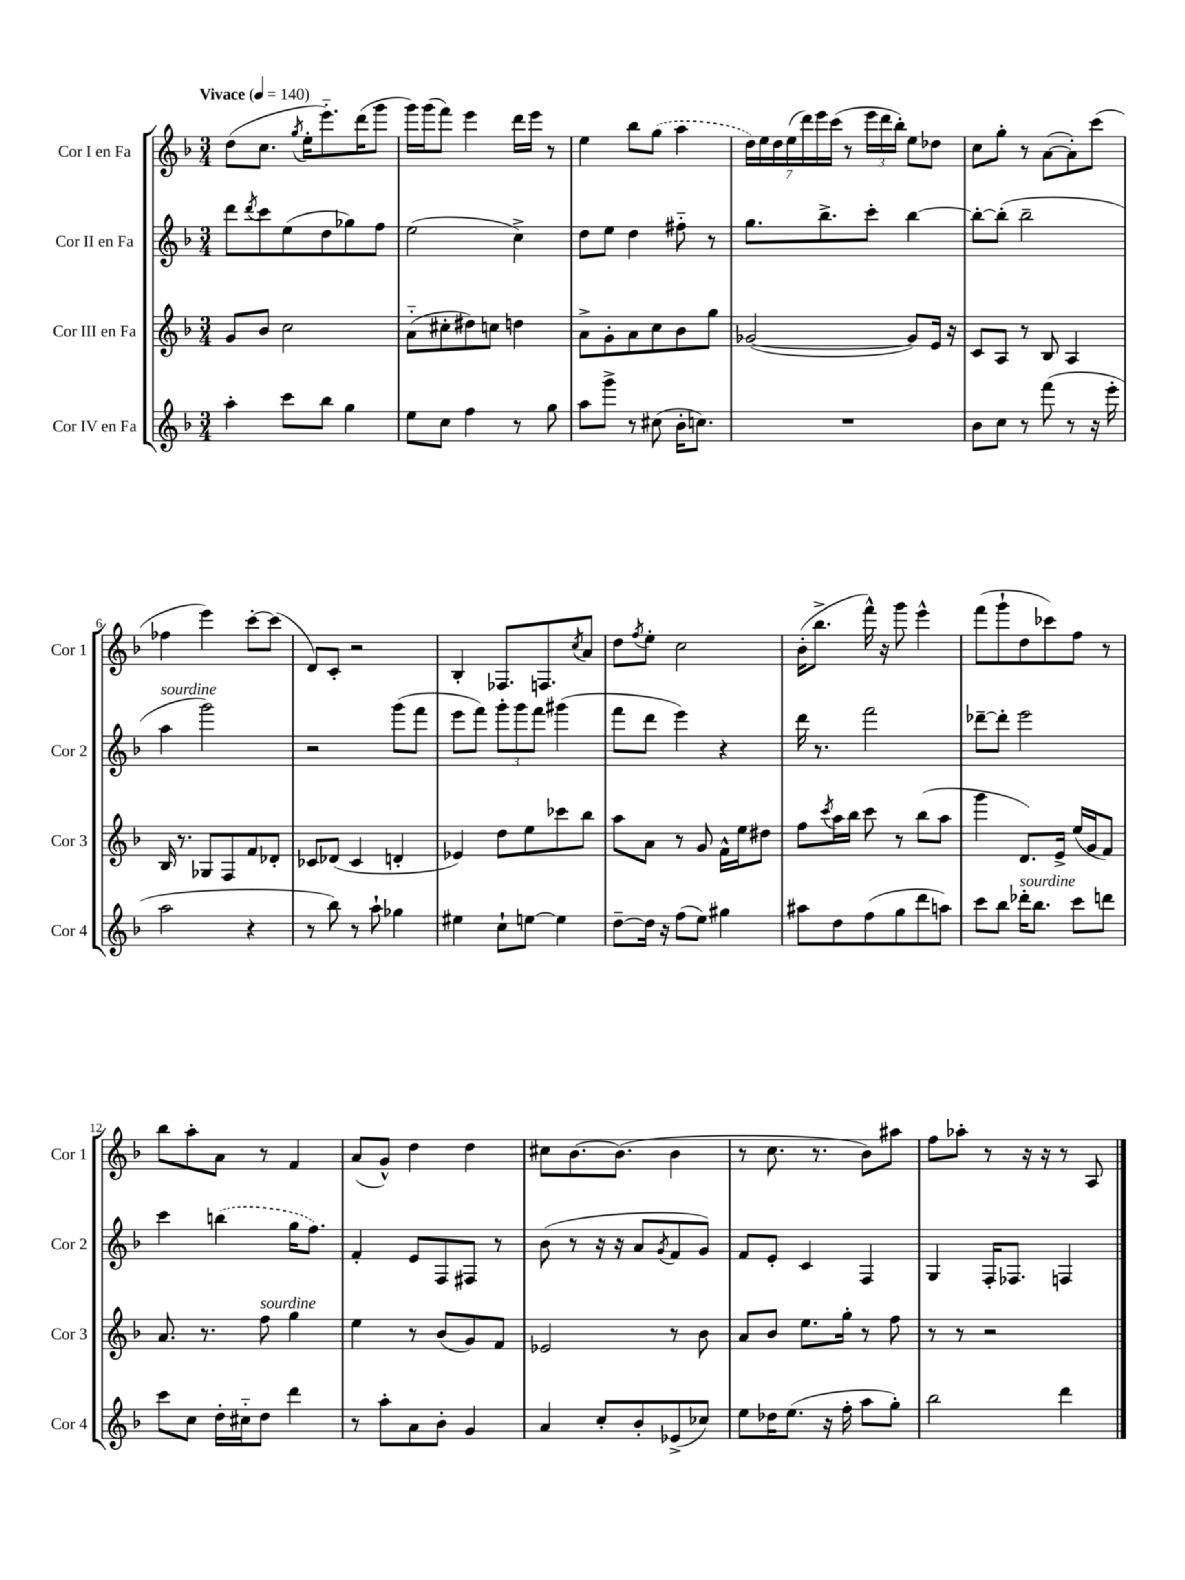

**kern	**kern	**kern	**kern
*staff4	*staff3	*staff2	*staff1
*clefG2	*clefG2	*clefG2	*clefG2
*k[b-]	*k[b-]	*k[b-]	*k[b-]
*M3/4	*M3/4	*M3/4	*M3/4
*MM140	*MM140	*MM140	*MM140
4aa'\	8g/L	8ddd\L	(8dd\L
.	.	8qddd/	.
.	8b-/J	8ccc\	8.cc\J
8ccc\L	2cc\	(8ee\	.
.	.	.	8qgg/
.	.	.	16ee'\LK
8bb-\J	.	8dd\	8.eee'~\)
4gg\	.	8gg-\)	.
.	.	.	(16ddd\K
.	.	8ff\J	8ggg\J
=	=	=	=
8ee\L	(8a'~\L	(2ee\	16ggg\LL)
.	.	.	(16ggg\J
8cc\J	8cc#'\	.	8fff\J)
4ff\	8dd#\)	.	4eee\
.	8cc\J	.	.
8r	4dd\	4cc^\)	16ddd\LL
.	.	.	16eee\JJ
8gg\	.	.	8r
=	=	=	=
8aa\L	8a^\L	8dd\L	4ee\
8ggg^\J	8g'\	8ee\J	.
8r	8a\	4dd\	8bb-\L
(8cc#\	8cc\	.	(8gg\J
16b-'\LK	8b-\	8ff#'~\	4aa\
8.cc\J)	.	.	.
.	8gg\J	8r	.
=	=	=	=
2.r	([2g-/	8.gg\L	28dd\LL)
.	.	.	28ee\
.	.	.	28dd\
.	.	.	(28ee\
.	.	.	28ddd\)
.	.	.	28eee\
.	.	8.bb-^\	.
.	.	.	(28ccc\JJ
.	.	.	8r
.	.	8ccc'\J	24eee\LL
.	.	.	24ddd\
.	.	.	24bb-'\JJ)
.	8g-/]L)	[4bb-\	8ee\L
.	16e/Jk	.	8dd-\J
.	16r	.	.
=	=	=	=
8b-\L	8c/L	8bb-'\_L	8cc\L
8cc\J	8A/J	(8bb-'\]J	8gg'\J
8r	8r	2bb-~\	8r
(8fff\	8B-/	.	([8a\L
8r	4A/	.	8a'\])
16r	.	.	(8ccc\J
16eee'\	.	.	.
=	=	=	=
2aa\	16B-/	4aa\	4ff-\
.	8.r	.	.
.	8G-/L	2ggg\)	4eee\)
.	8F/	.	.
4r	8f/	.	[8ccc'\L
.	8d-'/J	.	(8ccc\]J
=	=	=	=
8r	8c-/L	2r	8d/L)
8bb-\)	(8d-/J	.	8c'/J
8r	4c-/	.	2r
8aa`\	.	.	.
4gg-\	4d'/	(8ggg\L	.
.	.	8fff\J	.
=	=	=	=
4ee#\	4e-/)	8eee\L	4B-'/
.	.	8fff\J)	.
8cc`\L	8dd\L	12ggg'\L	8.F-/L
.	.	12ggg\	.
[8ee\J	8ee\	.	.
.	.	12fff\J	.
.	.	.	8.F/
4ee\]	8ccc-\	(4ggg#\	.
.	.	.	8qcc/
.	8bb-\J	.	8a/J
=	=	=	=
[8dd~\L	8aa\L	8fff\L	8dd\L
.	.	.	8qff/
16dd\]Jk	8a\J	8ddd\J	8ee'\J
16r	.	.	.
(8ff\L	8r	4eee\)	2cc\
8ee\J)	8g/	.	.
4gg#\	16f^^\LL	4r	.
.	16ee\J	.	.
.	8dd#\J	.	.
=	=	=	=
8aa#\L	8ff\L	16ddd\	(16b-'\LK
.	.	8.r	8.bb-^\J
.	8qccc/	.	.
8dd\	16aa\L	.	.
.	16bb-\JJ	.	.
(8ff\	8ccc\	2fff\	16fff^^\)
.	.	.	16r
8gg\	8r	.	8ggg\
8ddd\	(8bb-\L	.	4eee^^\
8aa\J)	8aa\J	.	.
=	=	=	=
8ccc\L	4ggg\	[8ddd-~\L	(8fff\L
8bb-\J	.	8ddd-'\]J	8ggg`\
16ddd-'\LK	8.d/L)	2eee\	8dd\
8.bb-\J	.	.	.
.	.	.	8ccc-\)
.	16e^/Jk	.	.
8ccc\L	(16ee/LL	.	8ff\J
.	16g/J	.	.
8ddd\J	8f/J)	.	8r
=	=	=	=
8ccc\L	8.a/	4ccc\	8bb-\L
8cc\J	.	.	8aa'\
.	8.r	.	.
16dd'\LL	.	(4bb\	8a\J
16cc#'~\J	.	.	.
8dd\J	8ff\	.	8r
4ddd\	4gg\	16gg\LK	4f/
.	.	8.ff\J)	.
=	=	=	=
8r	4ee\	4f'/	(8a/L
8aa'\L	.	.	8g^^/J)
8a\	8r	8e/L	4dd\
8b-'\J	(8b-/L	8F/	.
4g/	8g/)	8F#/J	4dd\
.	8f/J	8r	.
=	=	=	=
4a/	2e-/	(8b-\	8cc#\L
.	.	8r	[8.b-\
8cc'/L	.	16r	.
.	.	16r	(8.b-\]J
8b-'/	.	8a/L	.
.	.	8qg/	.
(8e-^/	8r	8f/	4b-\
8cc-/J)	8b-\	8g/J)	.
=	=	=	=
8ee\L	8a/L	8f/L	8r
16dd-\K	8b-/J	8e'/J	8.cc\
(8.ee\J	.	.	.
.	8.ee\L	4c/	.
.	.	.	8.r
16r	.	.	.
16ff'\	16gg'\Jk	.	.
8aa\L	8r	4F/	8b-\L)
8gg'\J)	8ff\	.	8aa#\J
=	=	=	=
2bb-\	8r	4G/	8ff\L
.	8r	.	8aa-'\J
.	2r	16F'/LK	8r
.	.	8.F-/J	.
.	.	.	16r
.	.	.	16r
4ddd\	.	4F/	8r
.	.	.	8A/
==	==	==	==
*-	*-	*-	*-
